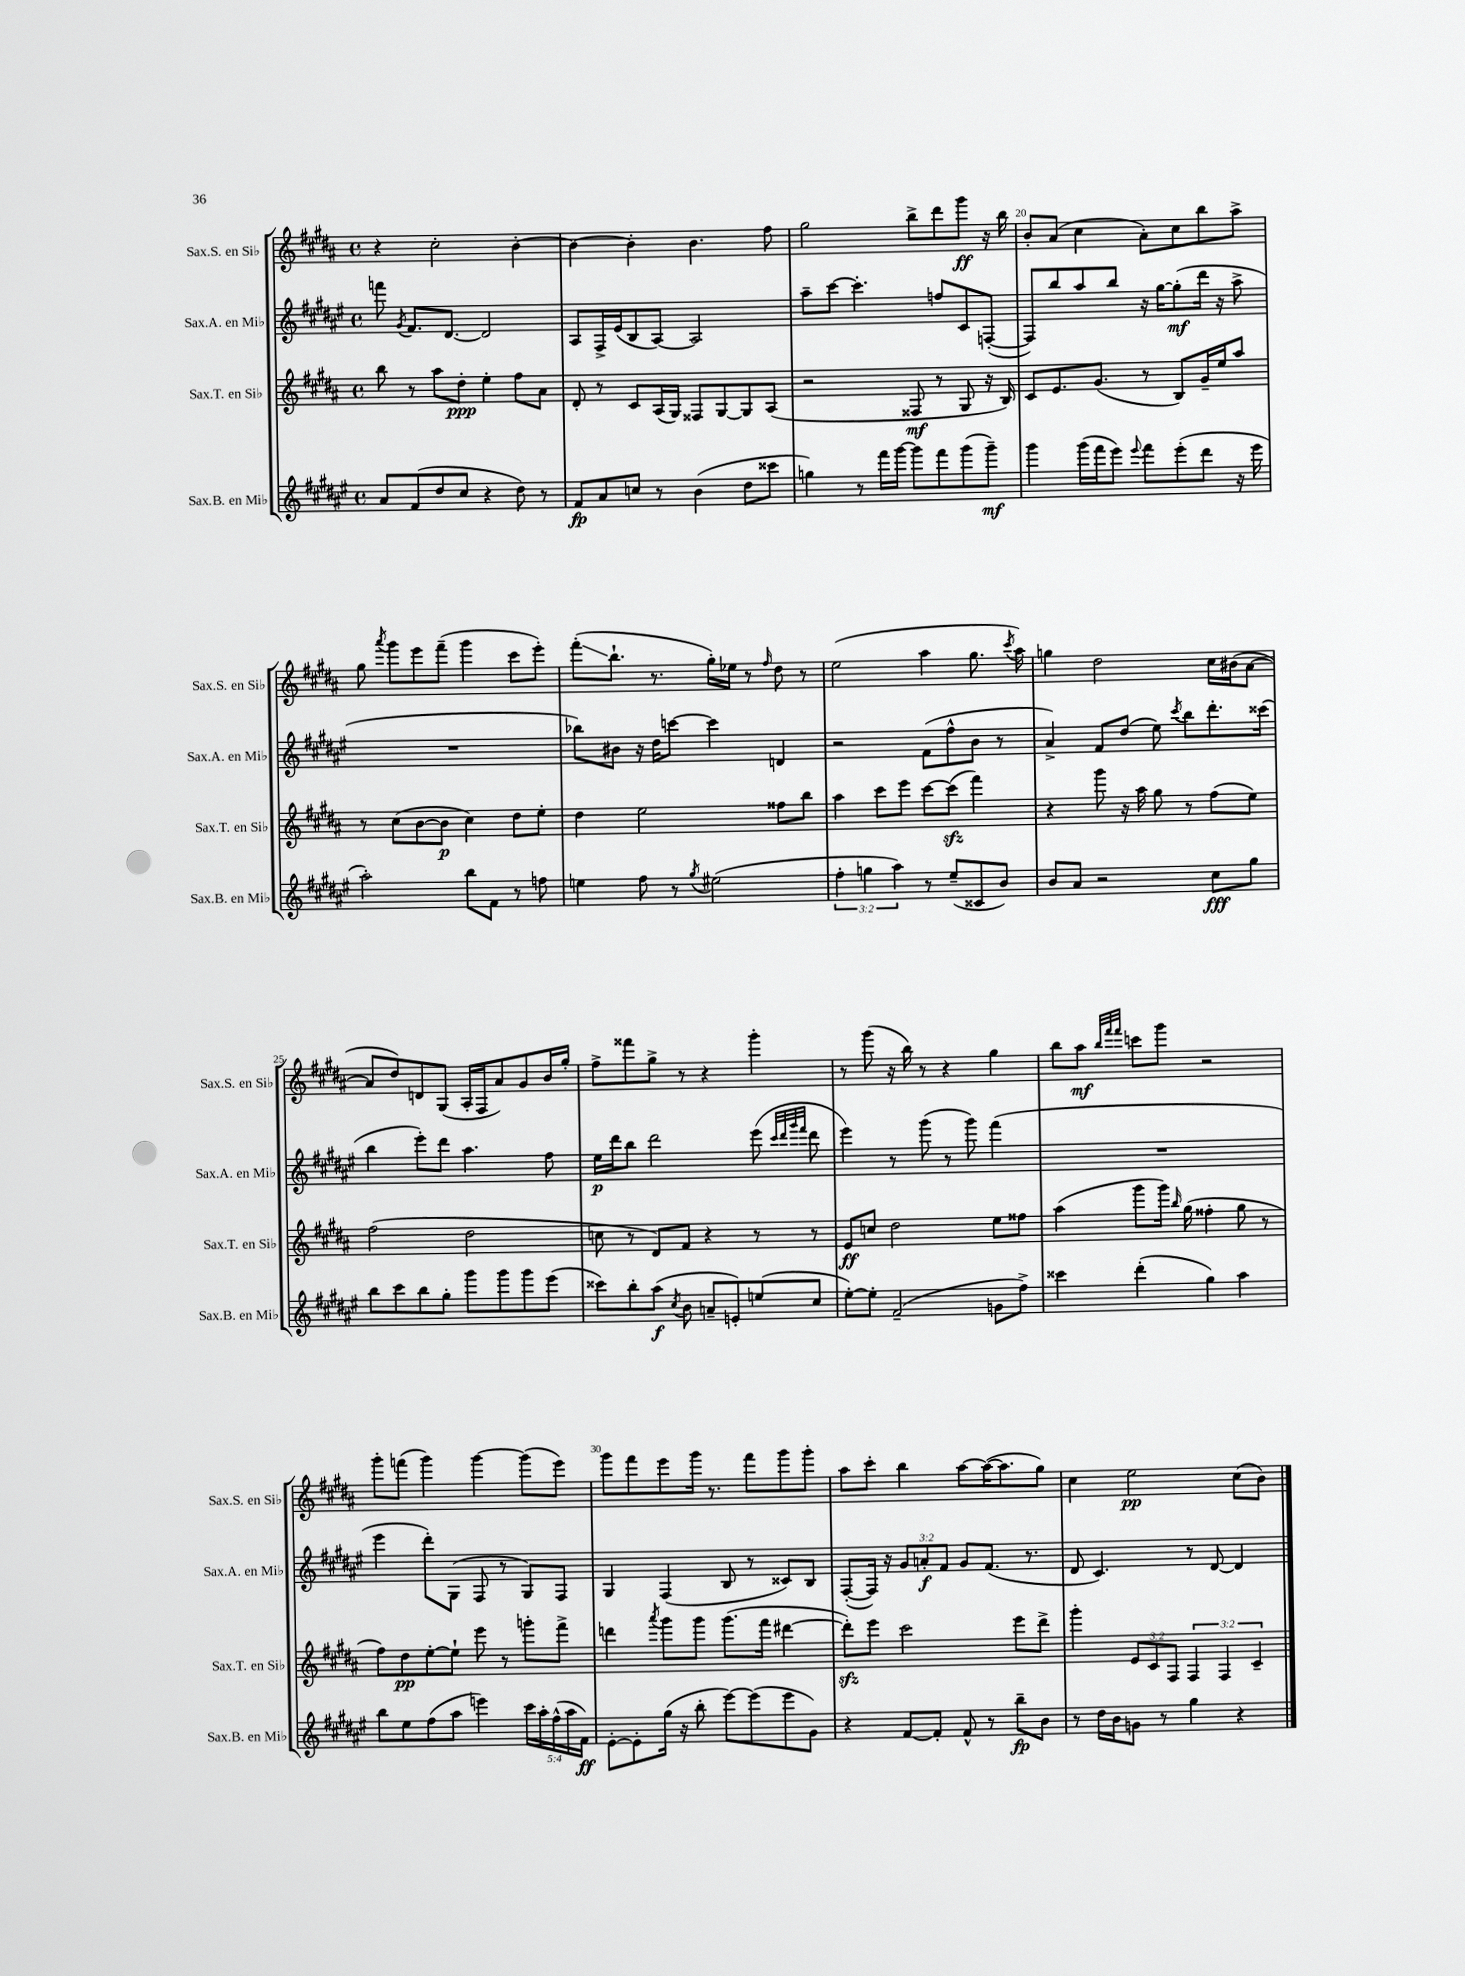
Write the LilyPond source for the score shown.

<<
\new StaffGroup <<
\new Staff = "s0" \with { instrumentName = "Sax.S. en Sib" shortInstrumentName = "Sax.S. en Sib" } {
    \clef treble \key b \major \defaultTimeSignature \time 4/4
    \autoBeamOff r4 cis''2-. b'4~-. |
    b'4~ b'4-. b'4. fis''8 |
    gis''2 b''8[-> dis'''8 gis'''8]\ff r16 b''16 |
    b'8[-. ais'8]( cis''4 ais'8[-.) cis''8 b''8 ais''8]-> |
    gis''8 \acciaccatura { ais'''8 } gis'''8[ e'''8 fis'''8]--( gis'''4 cis'''8[ e'''8]-.) |
    fis'''8[-.\glissando( b''8.]-! r8. gis''16[-.) ees''16] r8 \grace { fis''16 } dis''8 r8 |
    e''2( ais''4 gis''8. \acciaccatura { cis'''8 } ais''16) |
    g''4 dis''2 cis''16[ bis'16( ais'8]~ |
    ais'8[ dis''8) d'8 gis8]( ais16[-. fis16 ais'8) gis'8 b'16 gis''16]-. |
    fis''8[-> fisis'''8 gis''8]-> r8 r4 gis'''4-. |
    r8 gis'''8( r16 b''16) r8 r4 gis''4 |
    b''8[ ais''8]\mf \grace { b''32[ fis'''32 fis'''32] } c'''8[ gis'''8] r2 |
    gis'''8[-. f'''8]( gis'''4) gis'''4~ gis'''8[( e'''8]) |
    gis'''8[ fis'''8 e'''8 gis'''16] r8. fis'''8[ gis'''8 gis'''8]-. |
    ais''8[ cis'''8]-. b''4 ais''8[~ ais''16~( ais''8. gis''8]) |
    cis''4 e''2\pp cis''8[( b'8]) \bar "|." |
}
\new Staff = "s1" \with { instrumentName = "Sax.A. en Mib" shortInstrumentName = "Sax.A. en Mib" } {
    \clef treble \key fis \major \defaultTimeSignature \time 4/4 \override Staff.TupletNumber.text = #tuplet-number::calc-fraction-text
    \autoBeamOff f'''8 \acciaccatura { gis'8 } fis'8.[ dis'8.]~ dis'2 |
    ais8[ fis16-> eis'16( b8 ais8]~) ais2 |
    ais''8[-- cis'''8]~ cis'''4.-. f''8[ cis'8 f8]~-.( |
    f8[) b''8 ais''8 b''8] r16 gis''16[~ gis''8-.\mf( dis'''16] r16 ais''8-> |
    R1 |
    bes''8[) bis'8] r16 dis''16[ c'''8]~ c'''4 d'4 |
    r2 fis'8[( fis''8-^ b'8] r8 |
    ais'4->) fis'8[ dis''8]( eis''8) \acciaccatura { cis'''8 } b''8[ dis'''8.-. cisis'''16]( |
    b''4 eis'''8[-.) dis'''8] ais''4. fis''8 |
    eis''16[\p dis'''16 b''8] dis'''2 eis'''8( \grace { cis'''32[ dis'''32 gis'''32 fis'''32] } dis'''8 |
    eis'''4) r8 gis'''8( r8 gis'''8) fis'''4( |
    R1 |
    eis'''4 dis'''8[-.) gis8]( fis8 r8 gis8[) fis8] |
    gis4 fis4( b8 r8 cisis'8[) b8] |
    fis8[~-.( fis16]) r16 \tuplet 3/2 { gis'8[ a'8-.\f fis'8] } gis'8[ fis'8.]( r8. |
    dis'8 cis'4.) r8 dis'8~ dis'4 \bar "|." |
}
\new Staff = "s2" \with { instrumentName = "Sax.T. en Sib" shortInstrumentName = "Sax.T. en Sib" } {
    \clef treble \key b \major \defaultTimeSignature \time 4/4 \override Staff.TupletNumber.text = #tuplet-number::calc-fraction-text
    \autoBeamOff b''8 r8 ais''8[ dis''8]-.\ppp e''4-. fis''8[ ais'8] |
    dis'8-. r8 cis'8[ ais16( gis16]) fisis8[ gis8~ gis8 ais8]( |
    r2 fisis8\mf r8 gis8 r16 b16) |
    cis'8[ e'8. gis'8.]( r8 b8[) gis'16-- e''16 ais''8] |
    r8 cis''8[( b'8~ b'8]\p cis''4) dis''8[ e''8]-. |
    dis''4 e''2 fisis''8[ b''8] |
    ais''4 cis'''8[ e'''8] cis'''8[~ cis'''8]\sfz( fis'''4) |
    r4 gis'''8 r16 ais''16 gis''8 r8 fis''8[( e''8]) |
    fis''2( dis''2 |
    c''8 r8 dis'8[) fis'8] r4 r8 r8 |
    e'8[\ff c''8] dis''2 e''8[ fisis''8] |
    ais''4( gis'''8[ gis'''16]) \grace { b''16 } gis''16( fisis''4-. gis''8 r8 |
    fis''8[) dis''8\pp e''8~-. e''8]-! e'''8 r8 g'''8[-. fis'''8]-> |
    d'''4 \acciaccatura { ais'''8 } gis'''8[ gis'''8] gis'''8.[( fis'''16] dis'''4~ |
    dis'''8[-.\sfz) e'''8] cis'''2 e'''8[ dis'''8]-> |
    gis'''4-. \tuplet 3/2 { e'8[ cis'8 fis8] } \tuplet 3/2 { fis4 fis4 cis'4-- } \bar "|." |
}
\new Staff = "s3" \with { instrumentName = "Sax.B. en Mib" shortInstrumentName = "Sax.B. en Mib" } {
    \clef treble \key fis \major \defaultTimeSignature \time 4/4 \override Staff.TupletNumber.text = #tuplet-number::calc-fraction-text
    \autoBeamOff ais'8[ fis'8( dis''8 cis''8] r4 dis''8) r8 |
    fis'8[\fp ais'8 c''8] r8 b'4( dis''8[ cisis'''8] |
    g''4) r8 fis'''16[ gis'''16]~ gis'''8[ fis'''8 gis'''8( gis'''8]--\mf) |
    gis'''4 gis'''16[( fis'''16 eis'''8]) \appoggiatura { eis'''8 } fis'''8[ eis'''8-.( dis'''8] r16 eis'''16 |
    ais''2-.) b''8[ fis'8] r8 f''8 |
    e''4 fis''8 r8 \acciaccatura { gis''8 } eis''2( |
    \tuplet 3/2 { fis''4-. g''4 ais''4) } r8 eis''8[--( cisis'8 b'8]) |
    b'8[ ais'8] r2 cis''8[\fff gis''8] |
    b''8[ cis'''8 b''8 gis''8]-. gis'''8[ gis'''8 gis'''8 eis'''8]( |
    cisis'''8[) b''8-. ais''8]\f( \acciaccatura { cis''8 } b'8 a'8[-- e'8-.) e''8( cis''8] |
    eis''8[~-.) eis''8]-. fis'2--( g'8[ fis''8]->) |
    cisis'''4 dis'''4-.( gis''4) ais''4 |
    b''8[ eis''8 fis''8( ais''8] e'''4) \tuplet 5/4 { cis'''16[ ais''16-. fis''16-^( ais''16 fis'16]\ff) } |
    eis'8[~-. eis'8-. gis''16]( r16 b''8-. eis'''8[~) eis'''8( eis'''8 gis'8]) |
    r4 fis'8[~ fis'8]-. fis'8-^ r8 b''8[--\fp b'8] |
    r8 dis''16[ b'16 g'8] r8 gis''4 r4 \bar "|." |
}
>>
>>
\layout { \context { \Score currentBarNumber = #17 \override BarNumber.break-visibility = ##(#f #t #t) barNumberVisibility = #(every-nth-bar-number-visible 5) } }
